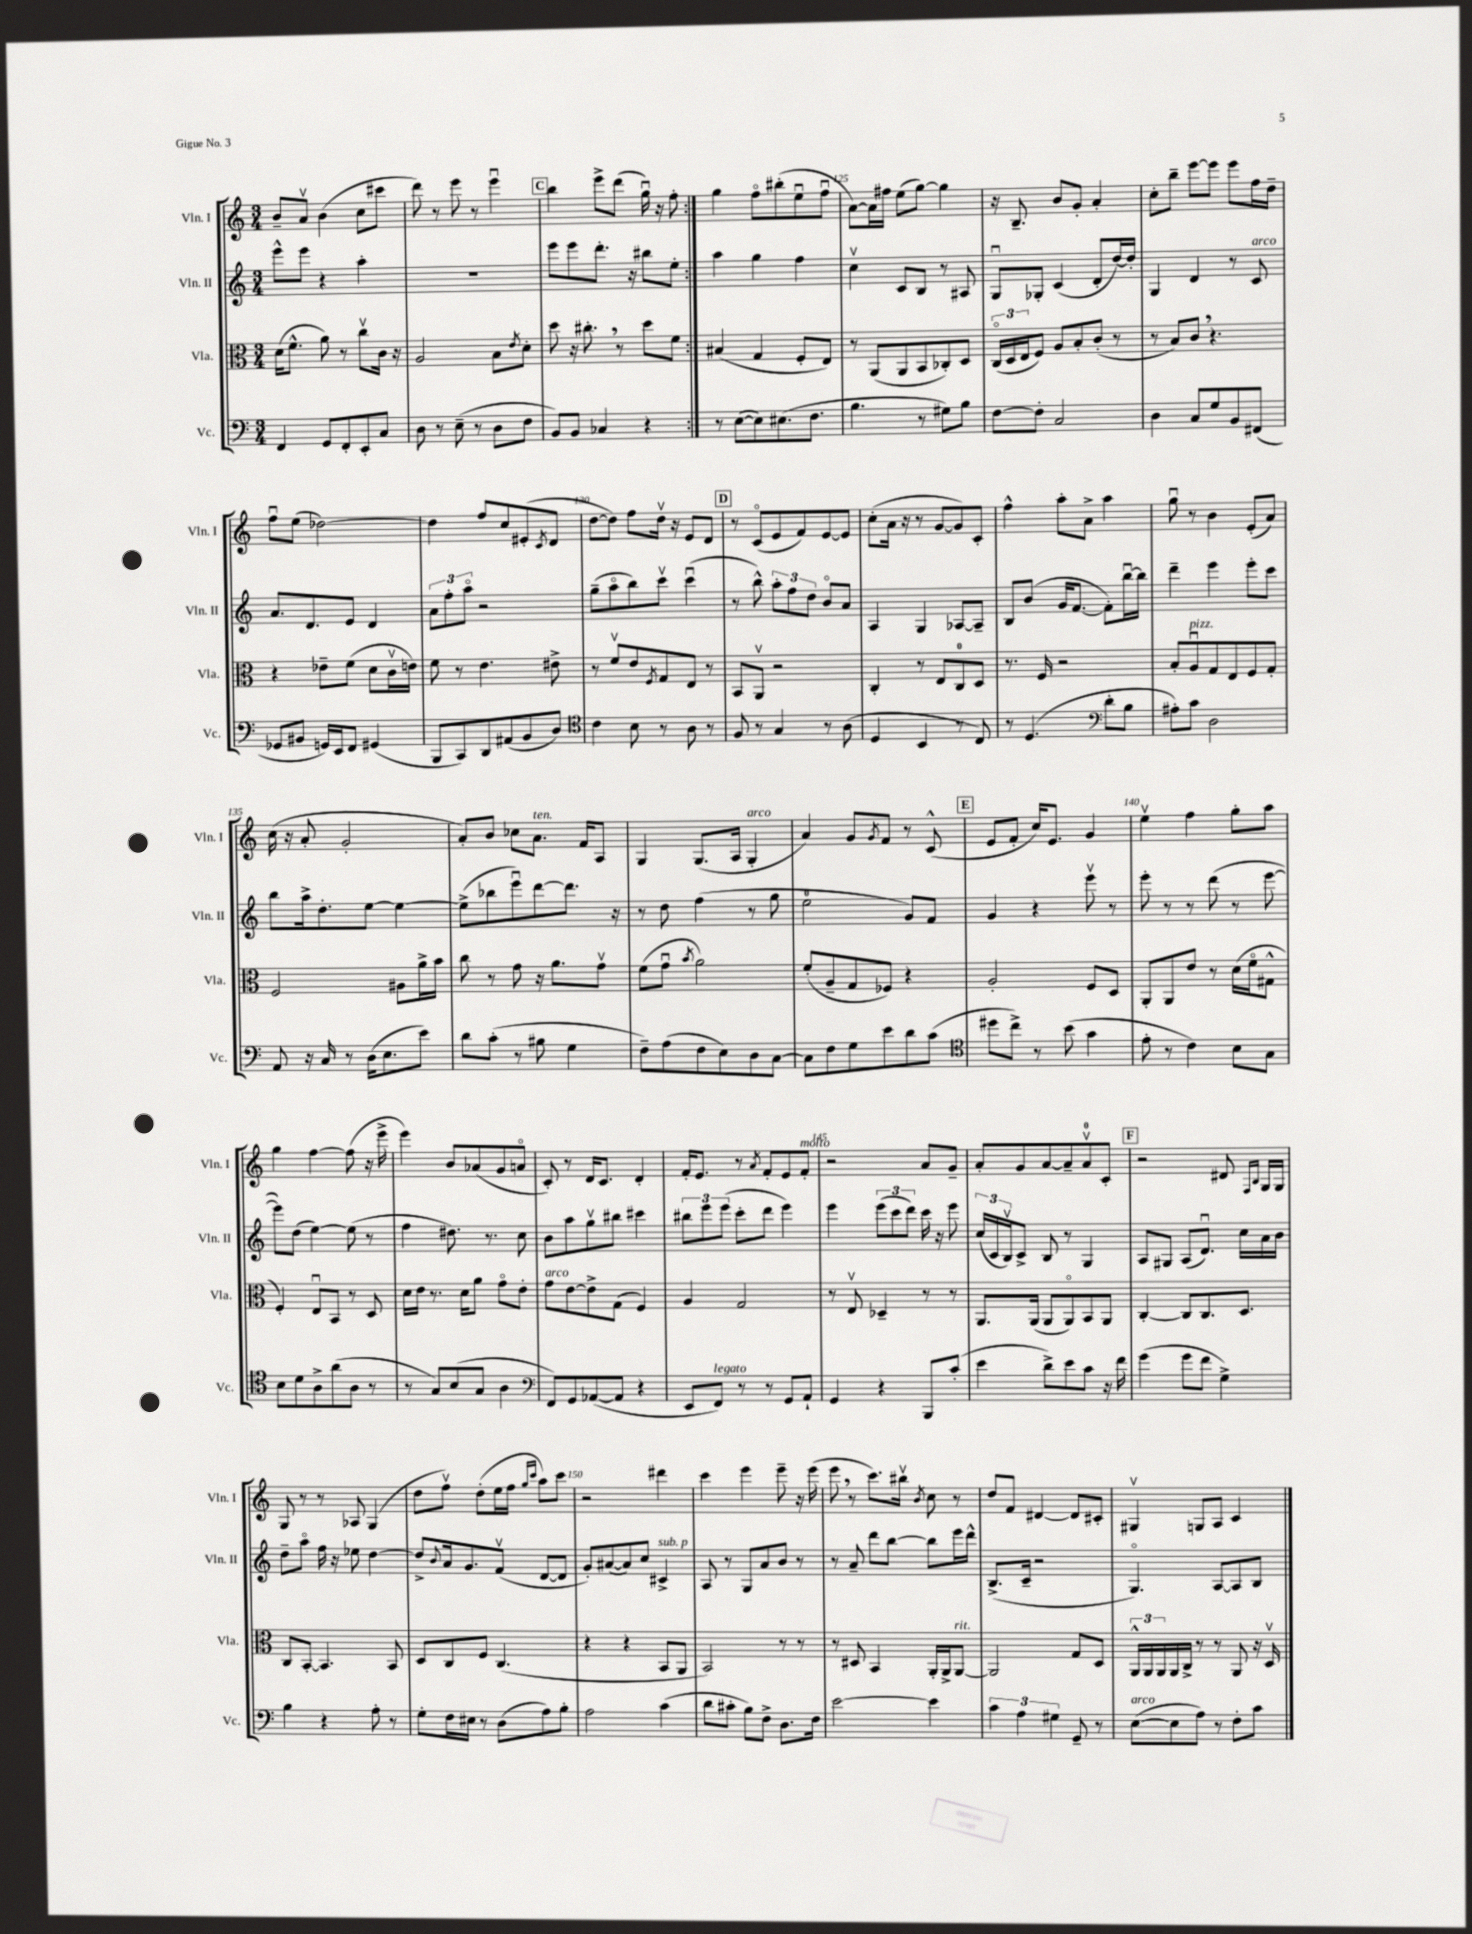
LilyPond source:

<<
\new StaffGroup <<
\new Staff = "s0" \with { instrumentName = "Vln. I" shortInstrumentName = "Vln. I" } {
    \clef treble \key c \major \numericTimeSignature \time 3/4
    \repeat volta 2 { b'8-- a'8\upbow b'4( c''8 cis'''8 |
    d'''8) r8 e'''8 r8 e'''4\downbow |
    \mark \markup { \box "C" } b''4 e'''8-> d'''8( g''16\downbow) r16 f''8-. | }
    g''4 f''8\flageolet bis''8-.( e''8\downbow f''8\downbow |
    a'8~) a'16 fis''16 e''8( g''8~) g''4 |
    r16 b8.-- b'8 g'8-. a'4-. |
    c''8-. b''8-- e'''8~ e'''8 e'''8 f''16 d''16-- |
    f''8\downbow e''8( des''2~) |
    des''4 f''8 c''8 eis'8-.( \acciaccatura { c'8 } d'8 |
    d''8~ d''8) f''8 d''16\upbow r16 e'8 d'8 |
    \mark \markup { \box "D" } r8 c'8\flageolet( e'8 f'8) e'8~ e'8 |
    c''8-.( a'16 r16 r8 g'8~ g'8) c'8-. |
    f''4-^ a''8-. a'8-> a''4 |
    g''8\downbow r8 b'4 e'8-.( a'8) |
    c''16( r16 a'8-. g'2-. |
    a'8-.) b'8 ces''8 a'8.^\markup { \italic "ten." } f'16 a8 |
    g4 g8.( a16 g4-.^\markup { \italic "arco" } |
    a'4) g'8 \acciaccatura { g'8 } f'8 r8 c'8-^( |
    \mark \markup { \box "E" } e'8 f'8-. c''16) e'8. g'4 |
    e''4\upbow f''4 g''8-. a''8 |
    g''4 f''4~ f''8( r16 e'''16-> |
    e'''4) b'8 aes'8( g'8 a'8\flageolet |
    c'8-.) r8 d'16 c'8. d'4-. |
    f'16-. e'8. r8 \acciaccatura { a'8 } f'8-. e'8 f'8-.^\markup { \italic "molto" } |
    r2 a'8 g'8-- |
    a'8-. g'8 a'8~ a'8-- a'8-0\upbow c'8-. |
    \mark \markup { \box "F" } r2 dis'8 \grace { f16 b16 } g16 g16 |
    g8 r8 r8 aes8 g4( |
    d''8 f''8\upbow) d''8-.( e''16 f''16 \grace { g''16 c'''16 } a''8) c'''8 |
    r2 dis'''4 |
    c'''4 e'''4 e'''8-- r16 e'''16( |
    e'''8 \breathe r8 c'''8.) bis''16\upbow \acciaccatura { b'8 } c''8 r8 |
    d''8 f'8 dis'4~ dis'8 cis'8-. |
    gis4\upbow g8 a8 c'4 \bar "|." |
}
\new Staff = "s1" \with { instrumentName = "Vln. II" shortInstrumentName = "Vln. II" } {
    \clef treble \key c \major \numericTimeSignature \time 3/4
    \repeat volta 2 { e'''8-^ e'''8 r4 a''4-. |
    R2. |
    \mark \markup { \box "C" } e'''8 e'''8 d'''8.-. r16 bis''8 e''8-. | }
    a''4 g''4 f''4 |
    c''4\upbow c'8 b8 r8 ais8 |
    g8\downbow ges8-. c'4( d'8-. d''16~) d''16-. |
    g4 d'4 r8 c'8^\markup { \italic "arco" } |
    a'8. d'8. e'8 d'4 |
    \tuplet 3/2 { a'8 f''8-. a''8\flageolet } r2 |
    g''8--( a''8\flageolet b''8) c'''8\upbow c'''4\downbow( |
    \mark \markup { \box "D" } r8 b''8-^) \tuplet 3/2 { a''8-. f''8 d''8 } b'8\flageolet a'8 |
    a4 g4 aes8~ aes8-- |
    b8 b'8( g'16 f'8.~ f'8-.) b''16~\downbow b''16 |
    d'''4-- e'''4 e'''8-. c'''8 |
    b''8 a''16-> d''8.-. e''8~ e''4~ |
    e''8->( bes''8 e'''8\downbow) d'''8~ d'''8. r16 |
    r8 d''8 f''4( r8 g''8 |
    e''2-0 g'8) f'8 |
    \mark \markup { \box "E" } g'4 r4 e'''8\upbow r8 |
    e'''8-. r8 r8 d'''8( r8 e'''8~ |
    e'''8) d''8( e''4~) e''8( r8 |
    f''4 dis''8.) r8. c''8 |
    b'8 a''8 g''8\upbow bis''8 cis'''4 |
    \tuplet 3/2 { bis''8 e'''8 e'''8( } c'''8-. d'''8 e'''4) |
    e'''4 \tuplet 3/2 { e'''8( c'''8 d'''8) } c'''16 r16 e'''8 |
    \tuplet 3/2 { c''16( c'16 b16\upbow) } c'8-> b8 r8 g4 |
    \mark \markup { \box "F" } a8 gis8 a8( d'8.\downbow) c''16 a'16 b'16 |
    d''8-- a''8\flageolet f''16 r16 ees''8 d''4~ |
    d''8-> \appoggiatura { b'8 } a'16 g'8. f'8\upbow( d'8~ d'8 |
    g'8-.) ais'8~( ais'8) c''8 cis'4->^\markup { \italic "sub. p" } |
    a8 r8 g8 a'8 b'8 r8 |
    r8 a'8-- d'''8 b''8~ b''8 e'''16 d'''16-^ |
    b8.->( c'16-- r2 |
    g4.\flageolet) a8~ a8 b8 \bar "|." |
}
\new Staff = "s2" \with { instrumentName = "Vla." shortInstrumentName = "Vla." } {
    \clef alto \key c \major \numericTimeSignature \time 3/4
    \repeat volta 2 { d'16( f'8.-^ a'8) r8 c''8\upbow c'16 r16 |
    a2 b8 \acciaccatura { e'8 } d'8-. |
    \mark \markup { \box "C" } d''8 r16 cis''8.-. \breathe r8 d''8 f'8 | }
    bis4( g4 f8-. e8) |
    r8 a,8( a,8 b,8 ces8-.) d8 |
    \tuplet 3/2 { c16\flageolet( d16 e16 } f8) a8 b8-. c'8-.( r8 |
    r8 b8) c'8 \breathe r4. |
    r4 ees'8-- f'8( d'8 c'16\upbow e'16) |
    f'8 r8 e'4. eis'8-> |
    r8 f'8\upbow e'8 \acciaccatura { f8 } g8 e8 r8 |
    \mark \markup { \box "D" } b,8 a,8\upbow r2 |
    c4-. r8 e8 c8-0 d8 |
    r8. f16 r2 |
    b8-. a8\downbow^\markup { \italic "pizz." } g8 e8 f8 g8-. |
    f2 ais8 a'16-> b'16 |
    c''8 r8 g'8 r16 a'8. g'8\upbow |
    f'8( g'8\downbow \acciaccatura { b'8 } a'2) |
    f'8-.( a8-- g8 fes8) r4 |
    \mark \markup { \box "E" } a2-. f8 d8 |
    a,8-. a,8 e'8 r8 d'16( f'16\flageolet gis8-^ |
    f4-.) e8\downbow b,8 r8 d8 |
    d'16 e'16 r8. d'16 a'8 g'8\flageolet e'8-. |
    g'8^\markup { \italic "arco" } e'8~ e'8-> g8( f4) |
    a4 g2 |
    r8 e8\upbow des4-- r8 r8 |
    a,8. a,16( a,8 a,8\flageolet) b,8 a,8 |
    \mark \markup { \box "F" } c4~-. c8 c8. d8. |
    c8 b,8~-. b,4. b,8 |
    d8 c8 f8 c4.( |
    r4 r4 b,8 a,8 |
    b,2) r8 r8 |
    r8 dis8 b,4 a,16-. a,16-> a,8~^\markup { \italic "rit." } |
    a,2 g8 d8 |
    \tuplet 3/2 { a,16-^ a,16 a,16 } a,16 c16-> r8 r8 a,8 r16 d16\upbow \bar "|." |
}
\new Staff = "s3" \with { instrumentName = "Vc." shortInstrumentName = "Vc." } {
    \clef bass \key c \major \numericTimeSignature \time 3/4
    \repeat volta 2 { f,4 g,8 f,8-. e,8-. c8 |
    d8 r8 e8--( r8 d8 f8 |
    \mark \markup { \box "C" } b,8) b,8 ces4 r4 | }
    r8 e8~( e8) eis8.( f8. |
    b4. r8 gis8) b8 |
    f8~ f8-. c2 |
    d4 c8 g8 b,8 fis,8( |
    ges,8 bis,8 g,16) e,16 f,8 gis,4( |
    b,,8 c,8) d,8 ais,8( b,8 d8) |
    \clef tenor c'4 b8 r8 a8 r8 |
    \mark \markup { \box "D" } f8 r8 g4 r8 a8( |
    d4 b,4 r8 c8) |
    r8 d4.( \clef bass d'8-. b8 |
    ais8-.) c'8 d2 |
    a,8 r16 c16 r8 d16( e8. e'8) |
    d'8 c'8-.( r8 bis8 g4 |
    f8--) a8( f8 e8) d8 c8~ |
    c8 f8 g8 e'8 d'8 c'8( |
    \mark \markup { \box "E" } \clef tenor dis''8 c''8->) r8 b'8( g'4 |
    e'8-. r8 c'4) b8 g8 |
    b8 d'8 a8-> a'8( a8 r8 |
    r8 g8) b8( g8 a4 |
    \clef bass f,8) g,8 aes,8~( aes,8 r4 |
    e,8 f,8^\markup { \italic "legato" }) r8 r8 g,8 a,8-! |
    g,4 r4 b,,8 c'8-.( |
    e'4 d'8->) e'8 c'8 r16 f'16 |
    \mark \markup { \box "F" } g'4( g'8 f'8 g4->) |
    b4 r4 a8-. r8 |
    g8-. f16 eis16 r8 d8( a8) b8-. |
    a2 c'4( |
    d'8 cis'8-. b8) f8-> d8. f16 |
    e'2~ e'4 |
    \tuplet 3/2 { c'4 a4 gis4 } g,8-- r8 |
    e8~^\markup { \italic "arco" }( e8 a8) r8 f8-. c'8 \bar "|." |
}
>>
>>
\layout { \context { \Score currentBarNumber = #121 \override BarNumber.break-visibility = ##(#f #t #t) barNumberVisibility = #(every-nth-bar-number-visible 5) } }
